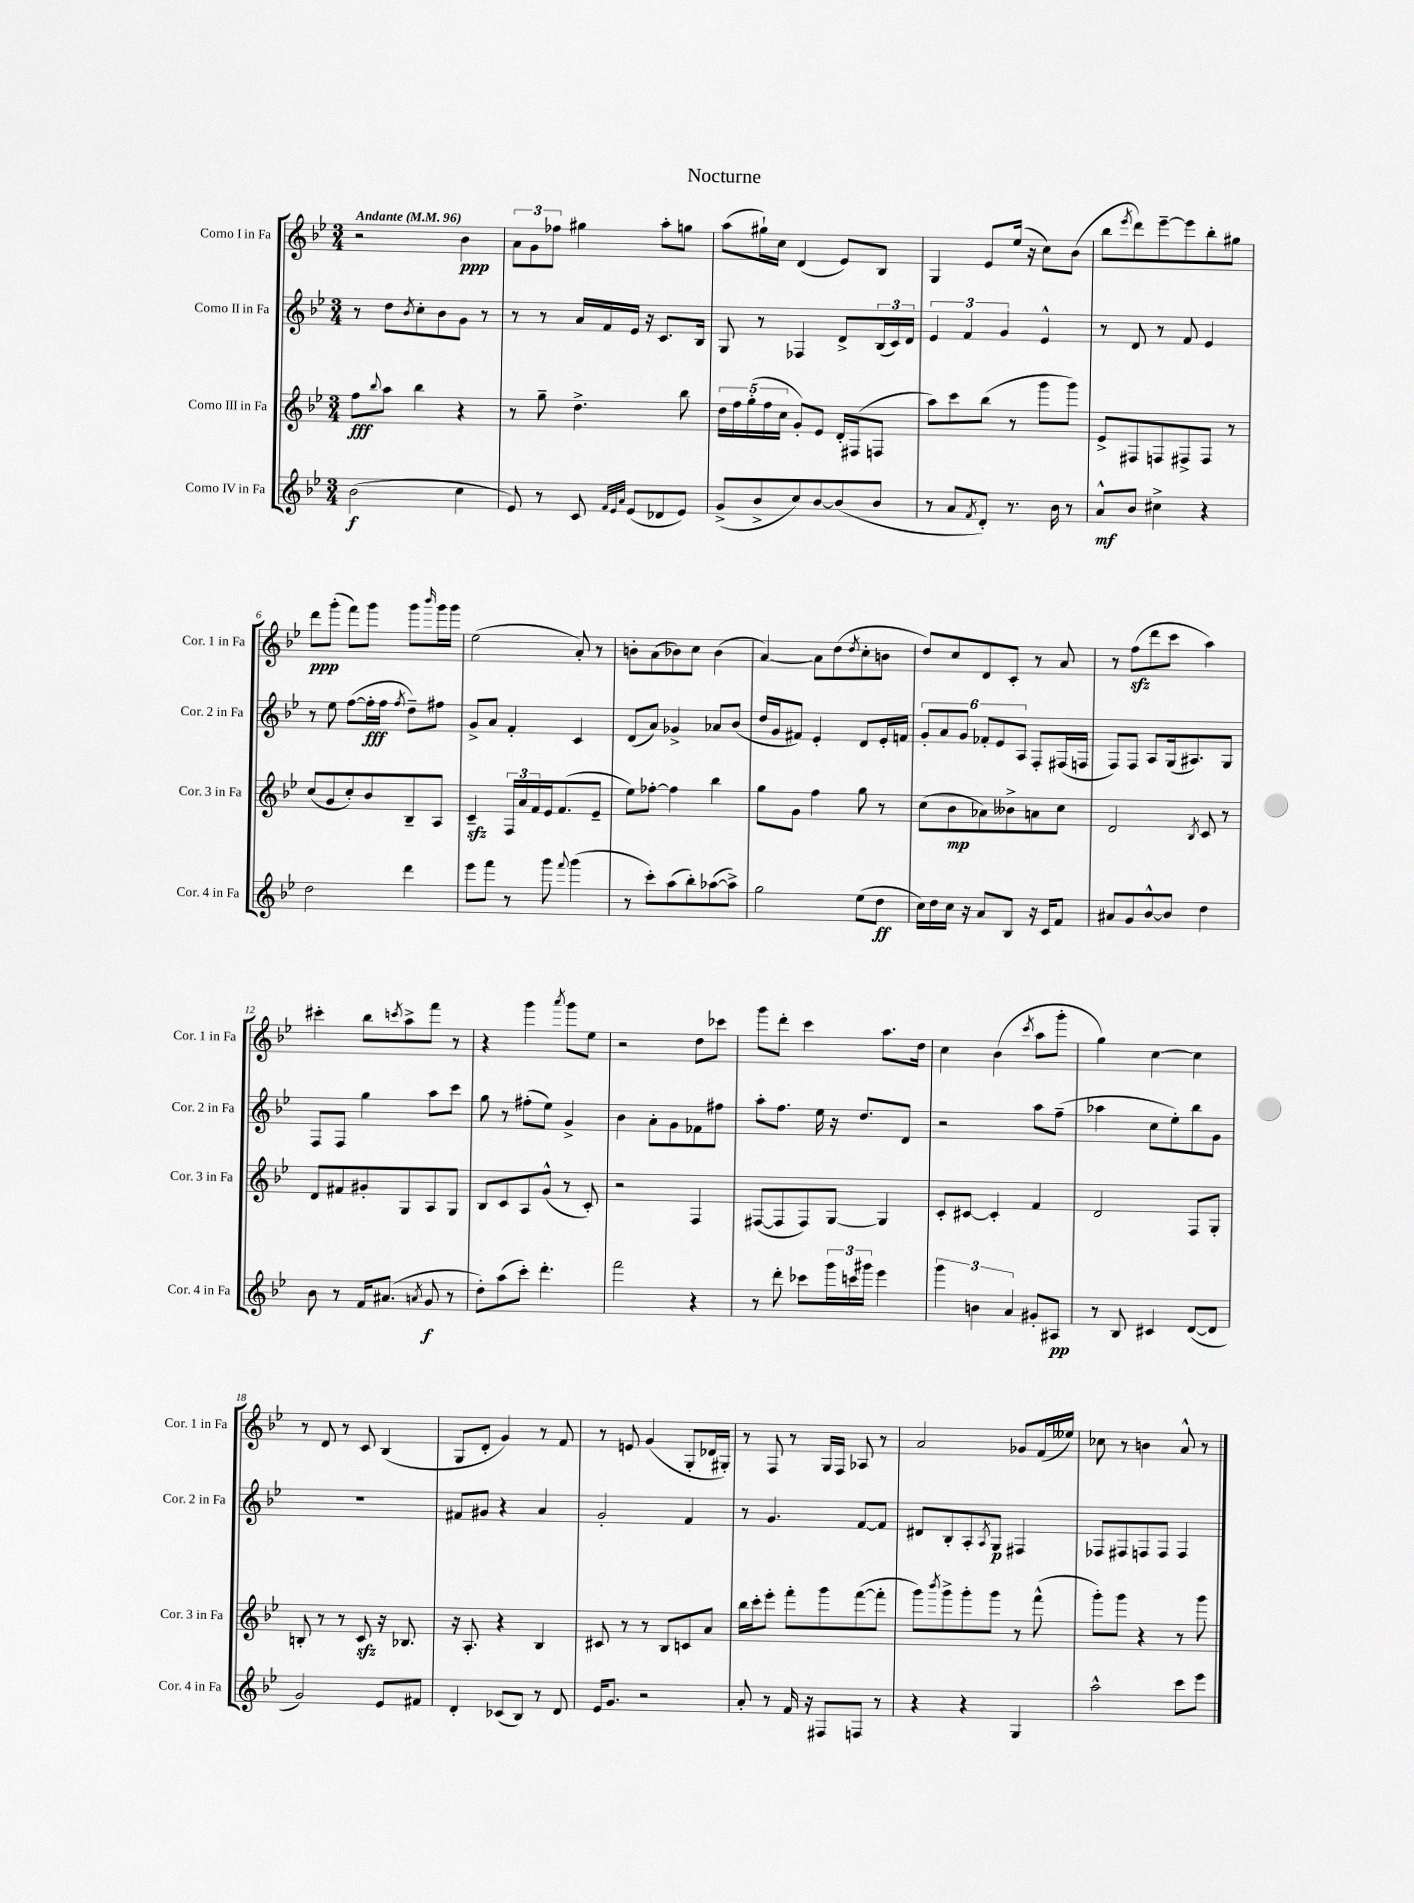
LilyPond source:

\header { title = "Nocturne" }
<<
\new StaffGroup <<
\new Staff = "s0" \with { instrumentName = "Corno I in Fa" shortInstrumentName = "Cor. 1 in Fa" } {
    \clef treble \key bes \major \numericTimeSignature \time 3/4 \tempo "Andante" 4 = 96
    r2 bes'4\ppp |
    \tuplet 3/2 { a'8 g'8 fes''8 } gis''4 a''8-. g''8 |
    a''8( gis''16-!) c''16 d'4( ees'8) bes8 |
    g4 ees'8 ees''16( r16 c''8) bes'8( |
    bes''8 \acciaccatura { ees'''8 } d'''8) ees'''8~-- ees'''8 bes''8-. gis''8 |
    d'''8\ppp g'''8-.( f'''8) g'''8 g'''8 \grace { bes'''16 } g'''16 g'''16 |
    ees''2( a'8-.) r8 |
    b'8-. a'8( bes'8) c''8 bes'4( |
    a'4~) a'8 d''8( \acciaccatura { d''8 } c''8-. b'8 |
    d''8) c''8 d'8 c'8-. r8 a'8 |
    r8 f''8\sfz( d'''8 c'''8 a''4) |
    cis'''4-. bes''8 \acciaccatura { c'''8 } a''8-> f'''8 r8 |
    r4 g'''4 \acciaccatura { a'''8 } g'''8 ees''8 |
    r2 d''8 ces'''8 |
    g'''8 d'''8-. c'''4 a''8. d''16 |
    c''4 bes'4( \acciaccatura { c'''8 } a''8 g'''8-. |
    g''4) c''4~ c''4 |
    r8 d'8 r8 c'8 bes4( |
    g8 d'8-. g'4) r8 f'8 |
    r8 e'8 g'4( g8-. des'16 gis16-.) |
    r8 f8 r8 g16 f16 aes8 r8 |
    a'2 ges'8 f'16( eeses''16) |
    ces''8 r8 b'4 a'8-^ r8 \bar "|." |
}
\new Staff = "s1" \with { instrumentName = "Corno II in Fa" shortInstrumentName = "Cor. 2 in Fa" } {
    \clef treble \key bes \major \numericTimeSignature \time 3/4
    r8 d''8 \acciaccatura { bes'8 } c''8-. bes'8 g'8 r8 |
    r8 r8 a'16 f'16 ees'16 r16 c'8. bes16 |
    g8 r8 fes4 d'8-> \tuplet 3/2 { bes16( c'16) d'16 } |
    \tuplet 3/2 { ees'4 f'4 g'4 } ees'4-^ |
    r8 d'8 r8 f'8 ees'4 |
    r8 ees''8 f''8~( f''16-.\fff f''16 \acciaccatura { f''8 } d''8--) fis''8 |
    g'8-> a'8 f'4-. c'4 |
    d'8( a'8) ges'4-> aes'8 bes'8( |
    d''16 g'16 fis'8) ees'4-. d'8 ees'16-. f'16 |
    \tuplet 6/4 { g'8-. a'8 g'8 fes'8-. ees'8 a8 } f8-. fis16( f16 |
    f8) f8 a8 g16( ais8.) g8 |
    f8 f8 g''4 a''8 c'''8 |
    g''8 r8 fis''8-.( ees''8) g'4-> |
    bes'4 a'8-. g'8 fes'8 fis''8 |
    a''8-. f''8. ees''16 r16 d''8. d'8 |
    r2 a''8 f''8--( |
    aes''4 c''8 ees''8-.) bes''8 g'8 |
    R2. |
    fis'8 gis'8 r4 a'4 |
    g'2-. f'4 |
    r8 g'4. f'8~ f'8 |
    dis'8 bes8-. a8-. \acciaccatura { a8 } g8\p fis4 |
    fes8 fis8 f8 f8 f4 \bar "|." |
}
\new Staff = "s2" \with { instrumentName = "Corno III in Fa" shortInstrumentName = "Cor. 3 in Fa" } {
    \clef treble \key bes \major \numericTimeSignature \time 3/4
    f''8\fff \appoggiatura { bes''8 } a''8 bes''4 r4 |
    r8 g''8-- d''4.-> bes''8 |
    \tuplet 5/4 { d''16 f''16 g''16-.( f''16 c''16 } g'8-.) ees'8 d'16-. fis16( f8 |
    a''8) c'''8 bes''8( r8 g'''8 g'''8) |
    ees'8-> fis8 f8 fis8-> fis8 r8 |
    c''8( g'8 c''8-.) bes'8 bes8-- a8 |
    c'4--\sfz \tuplet 3/2 { f16 a'16 f'16 } ees'16 f'8.( ees'8-- |
    ees''8) fes''8~-. fes''4 bes''4 |
    g''8 g'8 f''4 g''8 r8 |
    c''8( bes'8\mp aes'8) beses'8-> a'8 c''8 |
    d'2 \acciaccatura { bes8 } c'8 r8 |
    d'8 fis'8 gis'8-. g8 a8 g8 |
    bes8 c'8 a8 g'8-^( r8 c'8-.) |
    r2 f4 |
    fis8~( fis8 fis8) g8~ g4 |
    c'8-. cis'8~ cis'4-. f'4 |
    d'2 f8 g8-. |
    b8-. r8 r8 c'8\sfz r16 bes8. |
    r16 a8.-. r4 bes4 |
    cis'8 r8 r8 bes8 c'8 a'8 |
    bes''16 c'''16-. ees'''8-. f'''8-. g'''8 f'''8~( f'''8-. |
    g'''8) \acciaccatura { bes'''8 } g'''8-> g'''8-. g'''8 r8 f'''8-^( |
    g'''8-.) g'''8 r4 r8 g'''8 \bar "|." |
}
\new Staff = "s3" \with { instrumentName = "Corno IV in Fa" shortInstrumentName = "Cor. 4 in Fa" } {
    \clef treble \key bes \major \numericTimeSignature \time 3/4
    bes'2\f( c''4 |
    ees'8) r8 c'8 \grace { f'32 ees'32 a'32 } ees'8( des'8 ees'8) |
    g'8->( bes'8-> c''8) bes'8~ bes'8( bes'8 |
    r8 a'8 \acciaccatura { f'8 } d'8-.) r8. bes'16 r8 |
    a'8-^\mf bes'8 cis''4-> r4 |
    d''2 d'''4 |
    ees'''8 f'''8 r8 g'''8 \appoggiatura { f'''8 } g'''4( |
    r8 c'''8-.) a''8( bes''8-.) aes''8~( aes''8->) |
    g''2 ees''8( d''8\ff |
    c''16) d''16 c''16 r16 a'8 bes8 r16 c'16 f'8 |
    ais'8 g'8 bes'8~-^ bes'8 d''4 |
    bes'8 r8 f'16 ais'8.( \acciaccatura { a'8 } g'8\f r8 |
    d''8-.) a''8( c'''8-.) d'''4.-. |
    f'''2 r4 |
    r8 d'''8-. ces'''8 \tuplet 3/2 { g'''16 c'''16 gis'''16 } ees'''4 |
    \tuplet 3/2 { g'''4 b'4 a'4 } gis'8-. ais8\pp |
    r8 bes8 cis'4 d'8~( d'8 |
    g'2) ees'8 fis'8 |
    d'4-. ces'8( bes8) r8 d'8 |
    ees'16 g'8. r2 |
    a'8-. r8 f'16 r16 fis8 f8 r8 |
    r4 r4 g4 |
    a''2-^ c'''8 ees'''8 \bar "|." |
}
>>
>>
